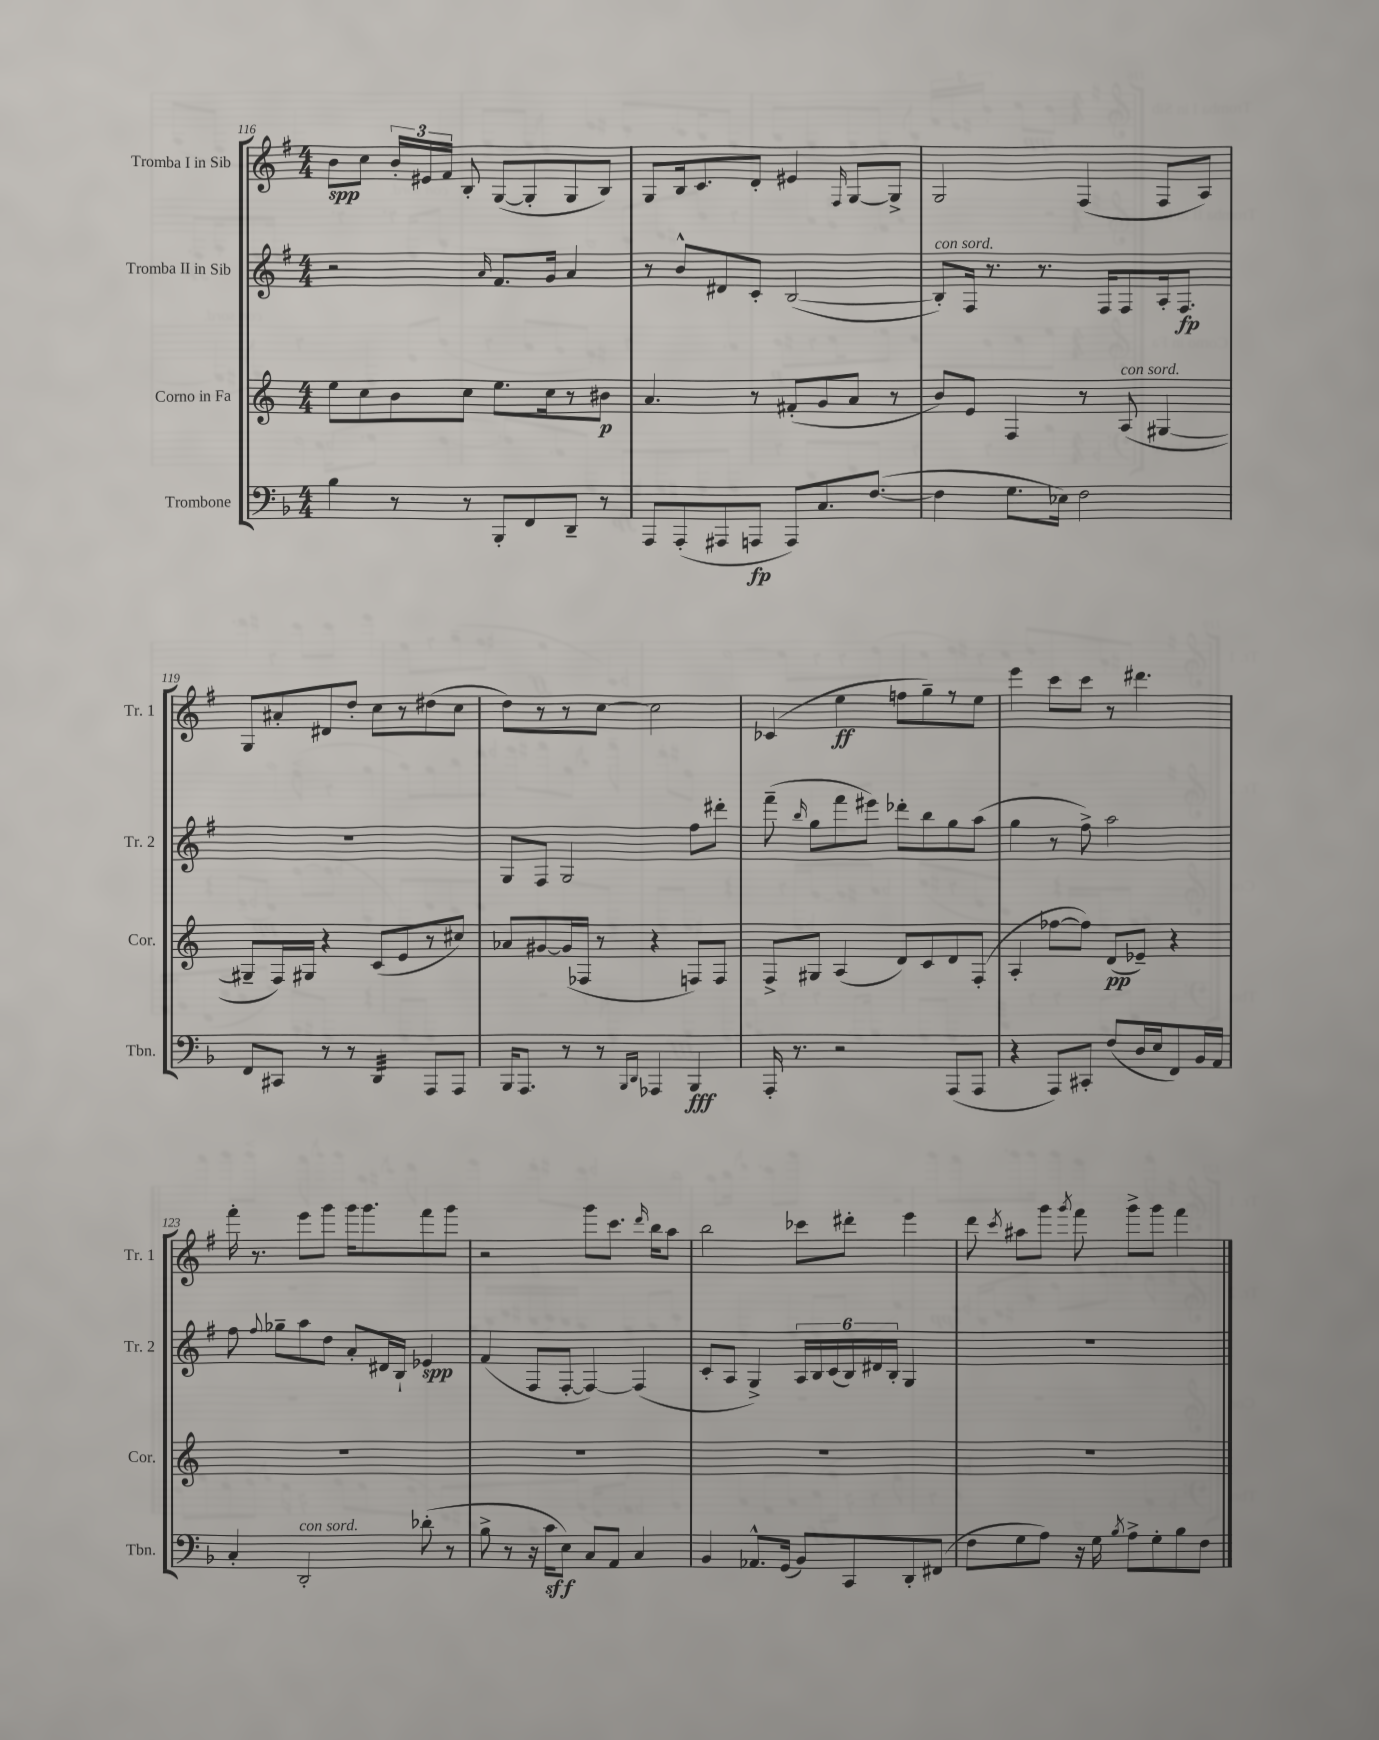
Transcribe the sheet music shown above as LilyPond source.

<<
\new StaffGroup <<
\new Staff = "s0" \with { instrumentName = "Tromba I in Sib" shortInstrumentName = "Tr. 1" } {
    \clef treble \key g \major \numericTimeSignature \time 4/4
    \autoBeamOff b'8[\spp c''8] \tuplet 3/2 { b'16[-. eis'16 fis'16] } b8-. g8[~( g8-. g8 b8]) |
    g8[ b16 c'8. d'8]-. eis'4 \grace { fis16 } g8[~ g8]-> |
    g2 fis4( fis8[ a8]) |
    g8[ ais'8-. dis'8 d''8]-. c''8[ r8 dis''8( c''8] |
    d''8[) r8 r8 c''8]~ c''2 |
    ces'4( e''4\ff f''8[ g''8--) r8 e''8] |
    e'''4 c'''8[ c'''8] r8 dis'''4. |
    fis'''16-. r8. e'''8[ g'''8] g'''16[ g'''8. fis'''8 g'''8] |
    r2 g'''8[ c'''8.] \grace { d'''16 } b''16[ a''8] |
    b''2 ces'''8[ dis'''8]-. e'''4 |
    d'''8 \acciaccatura { c'''8 } ais''8[ g'''8] \acciaccatura { g'''8 } fis'''8 g'''8[-> g'''8] fis'''4 \bar "|." |
}
\new Staff = "s1" \with { instrumentName = "Tromba II in Sib" shortInstrumentName = "Tr. 2" } {
    \clef treble \key g \major \numericTimeSignature \time 4/4
    \autoBeamOff r2 \grace { a'16 } fis'8.[ g'16] a'4 |
    r8 b'8[-^ dis'8 c'8]-. b2~( |
    b8[-.^\markup { \italic "con sord." }) fis16] r8. r8. fis16[ fis8 a16-. fis8.]\fp |
    R1 |
    g8[ fis8] g2 fis''8[ dis'''8]-. |
    fis'''8--( \grace { b''16 } g''8[ fis'''8 eis'''8]) des'''8[-. b''8 g''8 a''8]( |
    g''4 r8 fis''8->) a''2 |
    fis''8 \appoggiatura { fis''8 } ges''8[-- a''8 d''8] a'8[-. dis'16 b16]-! ees'4\spp |
    fis'4( fis8[ fis8]~-. fis4~) fis4( |
    c'8[-. a8] g4->) \tuplet 6/4 { a16[ b16 c'16( b16) dis'16 b16]-. } g4 |
    R1 \bar "|." |
}
\new Staff = "s2" \with { instrumentName = "Corno in Fa" shortInstrumentName = "Cor." } {
    \clef treble \key c \major \numericTimeSignature \time 4/4
    \autoBeamOff e''8[ c''8 b'8 c''8] e''8.[ c''16 r8 bis'8]\p |
    a'4. r8 fis'8[-.( g'8 a'8] r8 |
    b'8[) e'8] f4 r8 a8^\markup { \italic "con sord." }( gis4~ |
    gis8[-- f16) gis16] r4 c'8[( e'8 r8 cis''8]) |
    aes'8[ gis'8~ gis'16( fes16] r8 r4 f8[) f8] |
    f8[-> gis8] a4( d'8[) c'8 d'8 f8]-.( |
    a4-. fes''8[~ fes''8]) d'8[\pp( ees'8]--) r4 |
    R1 |
    R1 |
    R1 |
    R1 \bar "|." |
}
\new Staff = "s3" \with { instrumentName = "Trombone" shortInstrumentName = "Tbn." } {
    \clef bass \key f \major \numericTimeSignature \time 4/4
    \autoBeamOff bes4 r8 r8 bes,,8[-. f,8 d,8]-- r8 |
    a,,8[ a,,8-.( ais,,8 a,,8]\fp a,,8[) c8. f8.]~( |
    f4 g8.[ ees16]) f2 |
    f,8[ cis,8] r8 r8 d,4:32 a,,8[ a,,8] |
    bes,,16[ a,,8.] r8 r8 \grace { bes,,16[ d,16] } aes,,4 bes,,4\fff |
    a,,16-. r8. r2 a,,8[( a,,8] |
    r4 a,,8[) cis,8]-. f8[( d16 e16 f,8) bes,16 a,16] |
    c4-. d,2-.^\markup { \italic "con sord." } des'8-.( r8 |
    bes8-> r8 r16 c'16[\sff e8]) c8[ a,8] c4 |
    bes,4 aes,8.[-^ g,16]( bes,8[) c,8 d,8-. fis,8]( |
    f8[ g8 a8]) r16 g16 \acciaccatura { bes8 } a8[-> g8-. bes8 f8] \bar "|." |
}
>>
>>
\layout { \context { \Score currentBarNumber = #116 } }
